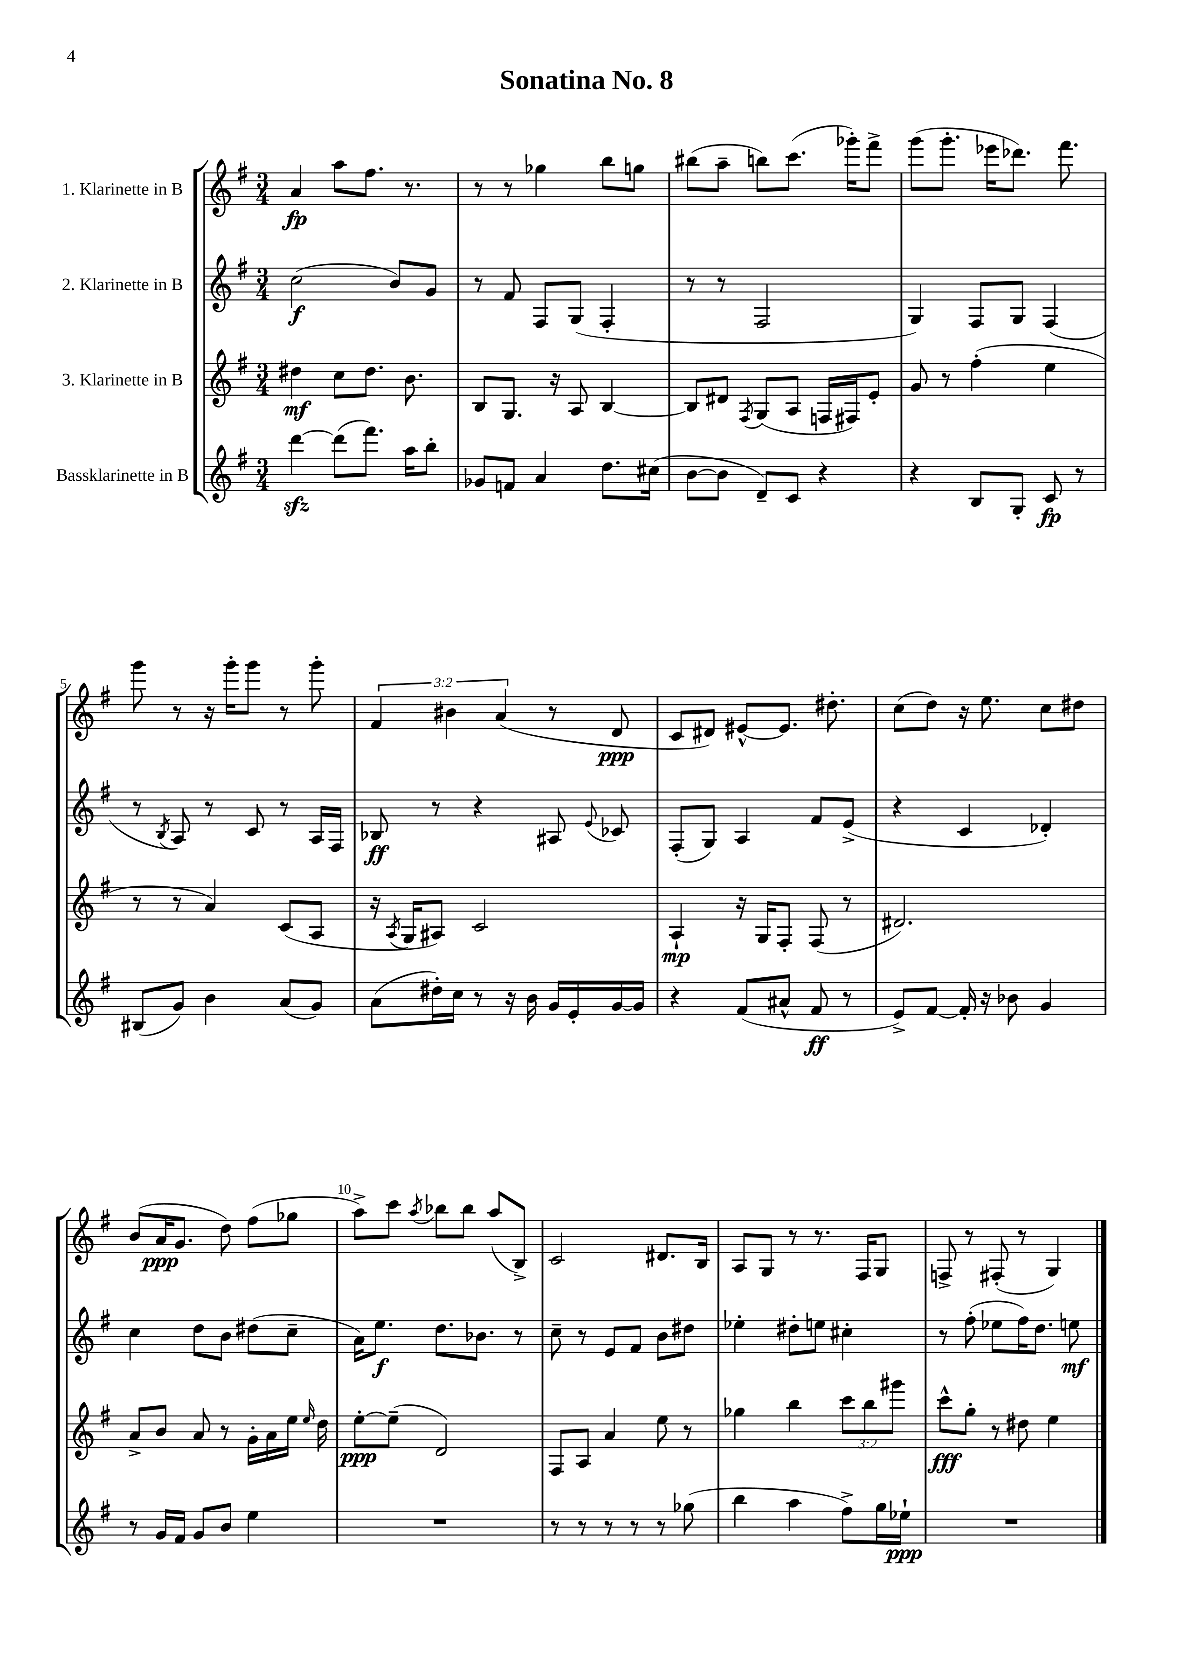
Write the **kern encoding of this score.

**kern	**kern	**kern	**kern
*staff4	*staff3	*staff2	*staff1
*clefG2	*clefG2	*clefG2	*clefG2
*k[f#]	*k[f#]	*k[f#]	*k[f#]
*M3/4	*M3/4	*M3/4	*M3/4
[4ddd	4dd#	(2cc	4a
(8ddd]	8cc	.	8aa
8.fff#)	8.dd#	.	8.ff#
.	.	8b)	.
16aa	8.b	.	8.r
8bb'	.	8g	.
=	=	=	=
8g-	8B	8r	8r
8f	8.G	8f#	8r
4a	.	8F#	4gg-
.	16r	.	.
.	8A	(8G	.
8.dd	[4B	4F#'	8bb
.	.	.	8gg
(16cc#	.	.	.
=	=	=	=
[8b	8B]	8r	(8bb#
8b]	8d#	8r	8aa~
.	8qF#	.	.
8d~)	(8G	2F#	8bb)
8c	8A	.	(8.ccc
4r	16F	.	.
.	16F#)	.	16ggg-')
.	8e'	.	8fff#^
=	=	=	=
4r	8g	4G)	(8ggg
.	8r	.	8.ggg'
8B	(4ff#'	8F#	.
.	.	.	16eee-
8G'	.	8G	8.ddd-)
8c	4ee	(4F#	.
.	.	.	8.fff#
8r	.	.	.
=	=	=	=
(8B#	8r	8r	8ggg
.	.	8qB	.
8g)	8r	8A)	8r
4b	4a)	8r	16r
.	.	.	16ggg'
.	.	8c	8ggg
(8a	(8c	8r	8r
8g)	8A	16A	8ggg'
.	.	16F#	.
=	=	=	=
(8a	16r	8B-	6f#
.	8qA	.	.
.	16G	.	.
16dd#')	8A#)	8r	.
.	.	.	6b#
16cc	.	.	.
8r	2c	4r	.
.	.	.	(6a
16r	.	.	.
16b	.	.	.
16g	.	8A#	8r
16e'	.	.	.
.	.	8qqe	.
[16g	.	8c-	8d
16g]	.	.	.
=	=	=	=
4r	4A`	(8F#'	8c
.	.	8G)	8d#)
(8f#	16r	4A	[8e#^^
.	16G	.	.
8a#^^	8F#'	.	8.e#]
8f#	(8F#	8f#	.
.	.	.	8.dd#'
8r	8r	(8e^	.
=	=	=	=
8e^)	2.d#)	4r	(8cc
[8f#	.	.	8dd)
16f#']	.	4c	16r
16r	.	.	8.ee
8b-	.	.	.
4g	.	4d-')	8cc
.	.	.	8dd#
=	=	=	=
8r	8a^	4cc	(8b
16g	8b	.	16a
16f#	.	.	8.g
8g	8a	8dd	.
8b	8r	8b	8dd)
4ee	16g'	(8dd#	(8ff#
.	16a	.	.
.	16ee	8cc~	8gg-
.	16qqee	.	.
.	16dd	.	.
=	=	=	=
2.r	[8ee'	16a)	8aa^)
.	.	8.ee	.
.	(8ee~]	.	8ccc
.	.	.	8qaa
.	2d)	8.dd	8bb-
.	.	.	8bb-
.	.	8.b-	.
.	.	.	(8aa
.	.	8r	8B^)
=	=	=	=
8r	8F#	8cc~	2c
8r	8A	8r	.
8r	4a	8e	.
8r	.	8f#	.
8r	8ee	8b	8.d#
(8gg-	8r	8dd#	.
.	.	.	16B
=	=	=	=
4bb	4gg-	4ee-'	8A
.	.	.	8G
4aa	4bb	8dd#'	8r
.	.	8ee	8.r
8ff#^)	12ccc	4cc#'	.
.	.	.	16F#
.	12bb	.	.
16gg	.	.	8G
.	12ggg#	.	.
16ee-`	.	.	.
=	=	=	=
2.r	8ccc^^	8r	8F^
.	8gg'	(8ff#'	8r
.	8r	8ee-	(8F#'
.	8dd#	16ff#)	8r
.	.	8.dd	.
.	4ee	.	4G)
.	.	8ee	.
==	==	==	==
*-	*-	*-	*-
